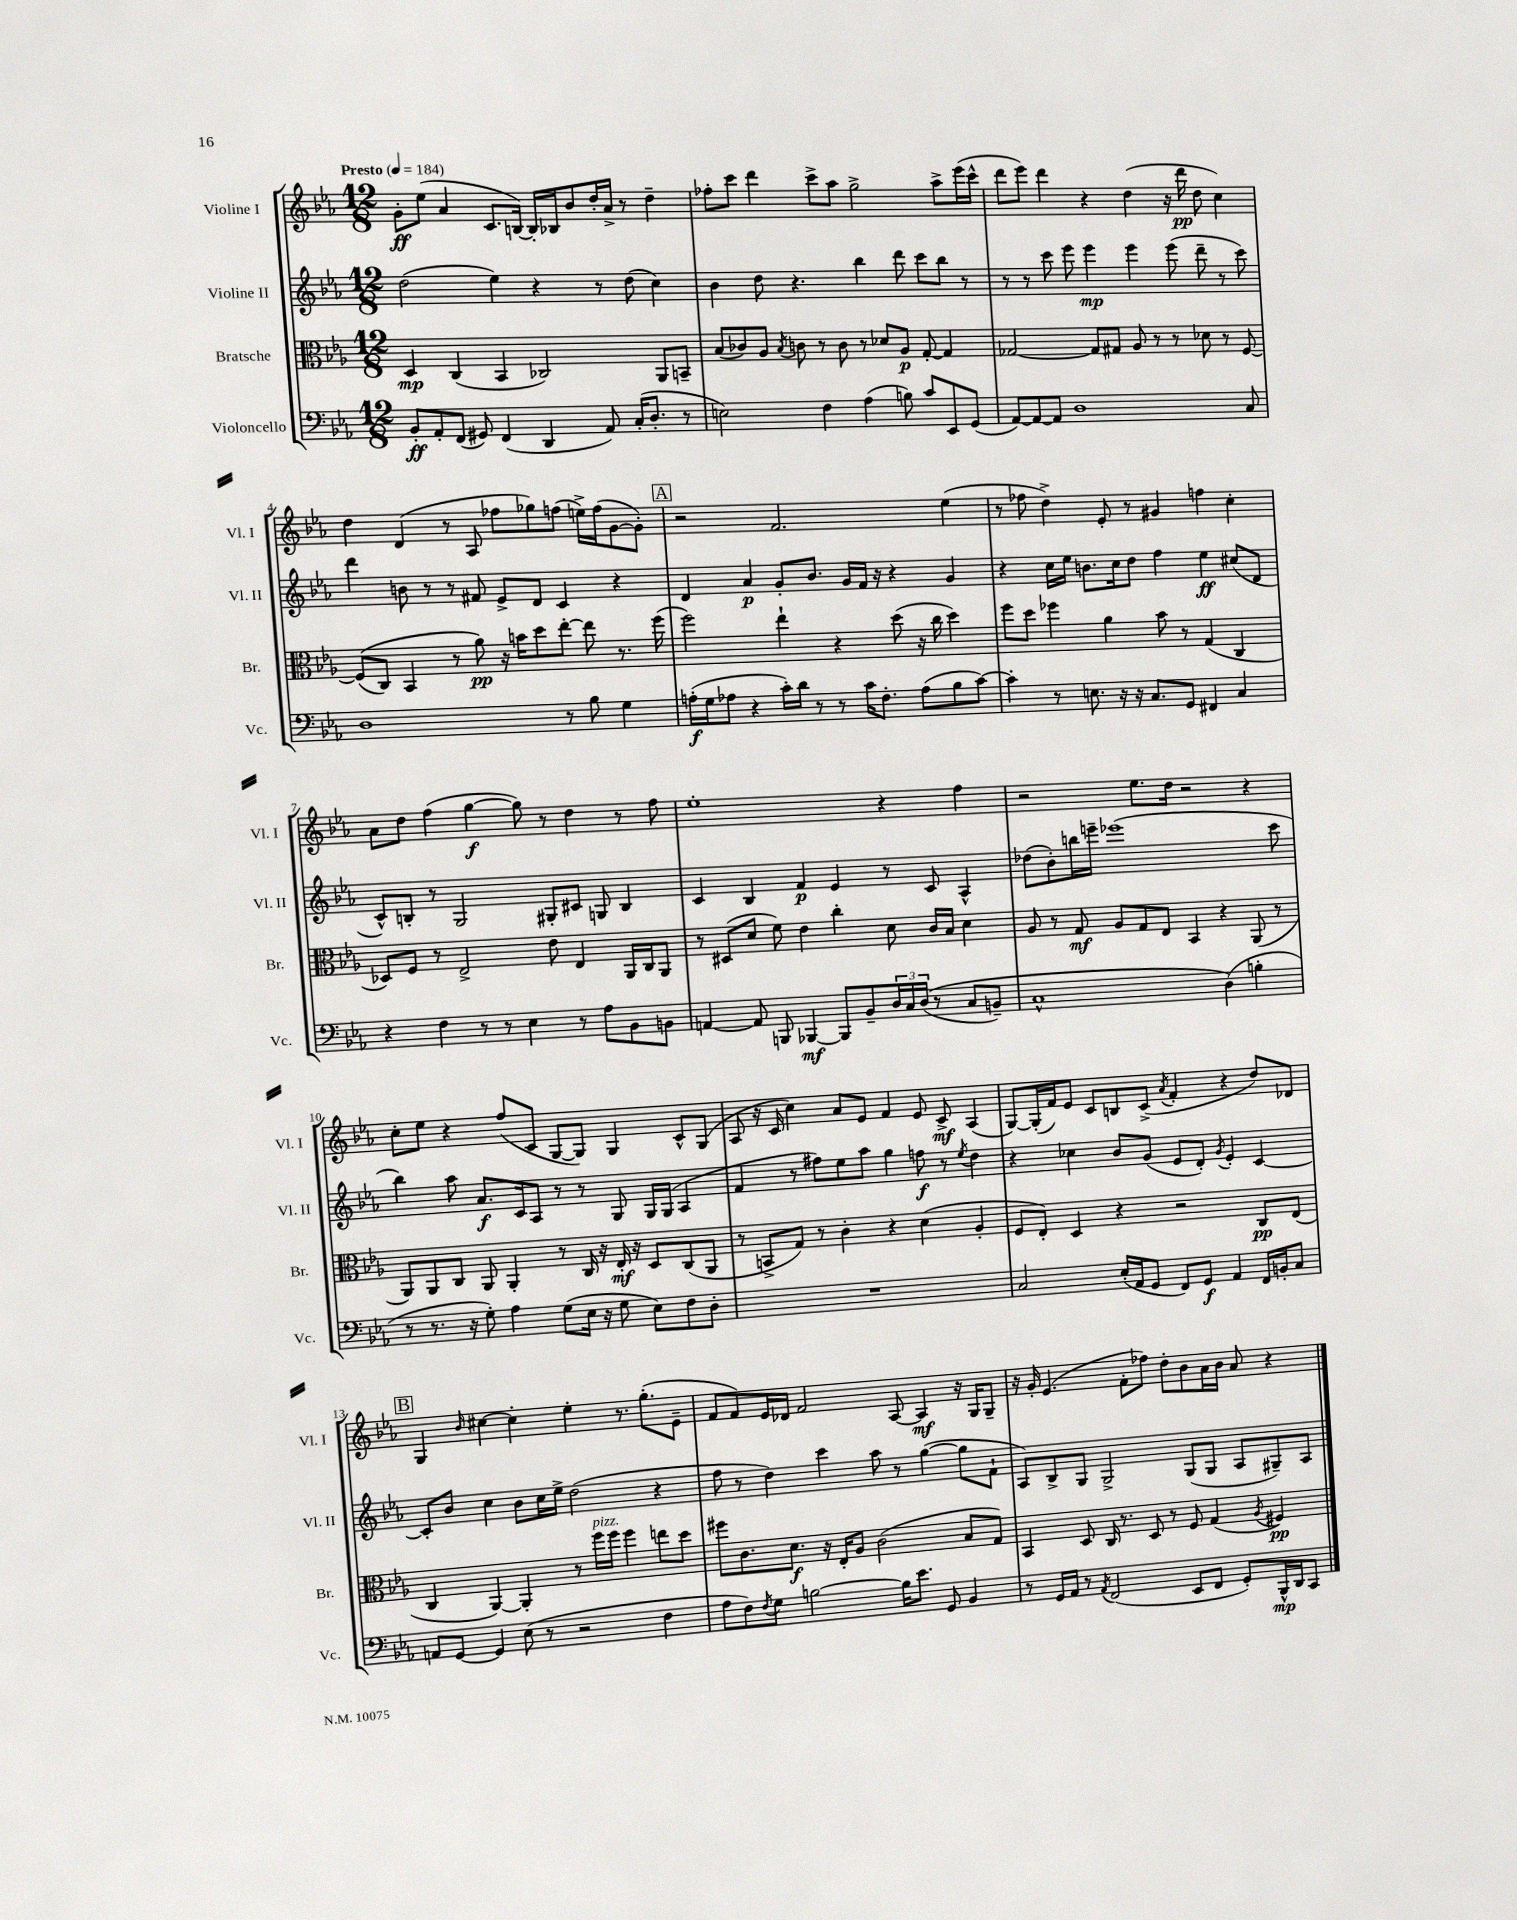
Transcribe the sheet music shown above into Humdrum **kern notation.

**kern	**kern	**kern	**kern
*staff4	*staff3	*staff2	*staff1
*clefF4	*clefC3	*clefG2	*clefG2
*k[b-e-a-]	*k[b-e-a-]	*k[b-e-a-]	*k[b-e-a-]
*M12/8	*M12/8	*M12/8	*M12/8
*MM184	*MM184	*MM184	*MM184
8BB-'	4D	(2dd	8g'
8AA-'	.	.	(8ee-
(8FF	(4C	.	4a-
8GG#)	.	.	.
(4FF	4BB-	4ee-)	8.c
.	.	.	[16B)
4DD	2C-)	4r	16B']
.	.	.	16B-
.	.	.	8b-
8AA-)	.	8r	16dd'
.	.	.	16a-^
(16C'	.	(8dd	8r
8.D'	.	.	.
.	8AA-	4cc)	4dd~
8r	8BB~	.	.
=	=	=	=
2E)	(8B-	4b-	8ff-'
.	8c-)	.	8ccc
.	8A-	8dd	4ddd
.	8qB-	.	.
.	8c	4.r	.
4F	8r	.	8ccc^
.	8c	.	8aa-
(4A-	8r	4bb-	2gg^
.	8d-	.	.
8B)	8A-	8ddd	.
8c	[8G'	8ccc	.
8EE-	4G]	8bb-	8aa-^
(8GG	.	8r	(16eee-
.	.	.	16ccc^^
=	=	=	=
[8AA-)	[2G-	8r	8ddd
8AA-_	.	8r	8eee-)
8AA-]	.	8ccc	4ddd
1D	.	8eee-	.
.	8G-]	4eee-	4r
.	8G#	.	.
.	8A-	4eee-	(4dd
.	8r	.	.
.	8r	(8eee-	16r
.	.	.	16ddd
.	8d-	8ddd~	8dd
.	8r	8r	4cc)
8C	[8F	8ccc)	.
=	=	=	=
1D	&((8F]	4ddd	4dd
.	8C)	.	.
.	4BB-	8b	(4d
.	.	8r	.
.	8r	8r	8r
.	8a-&)	8f#	8A-
.	16r	8e-^	8ff-
.	16b	.	.
.	8dd	8d	8gg-)
8r	[8ee-'	4c	(8ff
8B-	8ee-]	.	16ee^)
.	.	.	(16ff
4G	8.r	4r	[8g
.	.	.	8g'])
.	(16ff	.	.
=	=	=	=
(16A'	2ff)	4d	2r
16G	.	.	.
8A-	.	.	.
4r	.	4a-	.
16c')	4ee-`	8g'	2.f
16d	.	.	.
8r	.	8.b-	.
8r	4r	.	.
.	.	16g	.
16c	.	16f	.
8.F'	.	16r	.
.	(8dd	4r	.
(8A-	16r	.	.
.	16cc	.	.
8B-	4dd)	4g	(4ee-
[8c)	.	.	.
=	=	=	=
4c']	8ff	4r	8r
.	8dd	.	8ff-
8r	4ff-	16cc	4dd^)
.	.	16ee-	.
8.E	.	8.b	.
.	4a-	.	8e-'
16r	.	16cc	.
16r	.	8dd	8r
8.C	.	.	.
.	8b-	4ff	4g#
8GG	8r	.	.
4FF#	(4G	4ee-	4ff
4C	4C	(8cc#	4cc'
.	.	8d	.
=	=	=	=
4r	8D-)	8c^^)	8a-
.	8F	8B'	8dd
4F	8r	8r	(4ff
.	2E-^	2G	.
8r	.	.	[4gg
8r	.	.	.
4E-	.	.	8gg])
.	8e-	8G#'	8r
8r	4E-	8c#	4dd
8A-	.	8G	.
8BB-	16AA-	4B	8r
.	16C	.	.
8BB	8AA-	.	8ff
=	=	=	=
[4AA	8r	4c	1ee-'
.	(8D#	.	.
8AA]	8d	4B-	.
8BBB	8f)	.	.
[4BBB-	4e-	4f	.
8BBB-]	4cc'	4e-	.
8BB-~	.	.	.
24D	8d	8r	4r
24C	.	.	.
&((24D	.	.	.
8r	16c	8c	.
.	16B-	.	.
8C	4d	4A-^^	4ff
8BB~)	.	.	.
=	=	=	=
1C^^	8A-	(8dd-	2r
.	8r	8b-')	.
.	8G	16bb	.
.	.	16eee~	.
.	8A-	(1eee-	.
.	8G	.	8.ee-
.	8E-	.	.
.	.	.	16dd
.	4BB-	.	2r
(4D&)	4r	.	.
4B'	(8AA-	.	4r
.	8r	8ccc	.
=	=	=	=
8r	8AA-)	4bb-)	8cc'
8.r	8AA-	.	8ee-
.	8C	8aa-	4r
16r	.	.	.
8G')	8AA-	8.a-	.
4A-	4AA-'	.	(8ff
.	.	16c	.
.	.	8A-	8c
(8G	8r	8r	[8G
16E-	16C	8r	8G])
16r	16r	.	.
8G	16E-'	8G	4G
.	16r	.	.
8E-)	8D	16G	.
.	.	(16G	.
8F	(8C	4A-	8c^^
8D'	8AA-	.	(8G
=	=	=	=
1.r	8r	4f	8A-
.	8BB^	.	16r
.	.	.	16c
.	8G)	8r	4cc)
.	8r	8ff#)	.
.	4c'	8ee-	8a-
.	.	8aa-	8e-
.	4r	4gg	4f
.	(4d	8ff	8e-
.	.	8r	8c^
.	.	8qee-	.
.	4A-'	4dd	(4A-
=	=	=	=
2C	8F	4r	[8G)
.	8E-')	.	(16G']
.	.	.	16f)
.	4D	4cc-	8e-
.	.	.	8c
(16E-'	4r	8b-	8B
16AA-	.	.	.
8GG	.	(8g	(8c^
.	.	.	8qa-
8FF)	2r	8e-	4f'
8GG	.	8d')	.
.	.	8qg	.
4AA-	.	4e-'	4r
16FF	8C	[4c	8dd)
16BB'	.	.	.
8C	(8E-	.	8d-
=	=	=	=
8AA	4C	8c']	4G
[8GG	.	8b-	.
.	.	.	16qqb-
4GG]	[4AA-)	4cc	[4cc#
(8E-	4AA-']	8b-	4cc#']
8r	.	16cc	.
.	.	16ee-^	.
2r	8r	(2dd	4ee-'
.	16ff	.	.
.	16ff	.	.
.	4ff	.	8.r
.	.	.	(8.gg'
4F	8ee	4r	.
.	8dd	.	8e-~
=	=	=	=
8A-	8ff#	8ff	8f
8F)	8.c	8r	8f)
8qF	.	.	.
8G	.	4dd)	16e-
.	8.d	.	16d-
[2B	.	.	2f
.	16r	4ccc	.
.	16E-'	.	.
.	8A-	.	.
.	(2c	8aa-	.
16B]	.	8r	[8A-
8.e-	.	.	.
.	.	([4gg	4A-]
8GG	.	.	.
4BB-	8B-	8gg]	16r
.	.	.	16G
.	8G)	8f`	8G~
=	=	=	=
8r	4BB-	8A-)	16r
.	.	.	16g'
16GG	.	8B-^	(4.e-
16AA-	.	.	.
8r	8D	8G	.
8qAA-	.	.	.
(2FF	16C	2G^	.
.	8.r	.	.
.	.	.	8f'
.	8D	.	8ff-)
.	8r	.	8dd'
8EE-	8F	(8G	8b-
8FF	(4G	8G	16a-
.	.	.	16b-
8GG')	.	8A-	8a-
.	8qA-	.	.
16BBB-^^	4F#)	8G#~)	4r
16DD	.	.	.
8CC	.	8A-	.
==	==	==	==
*-	*-	*-	*-
